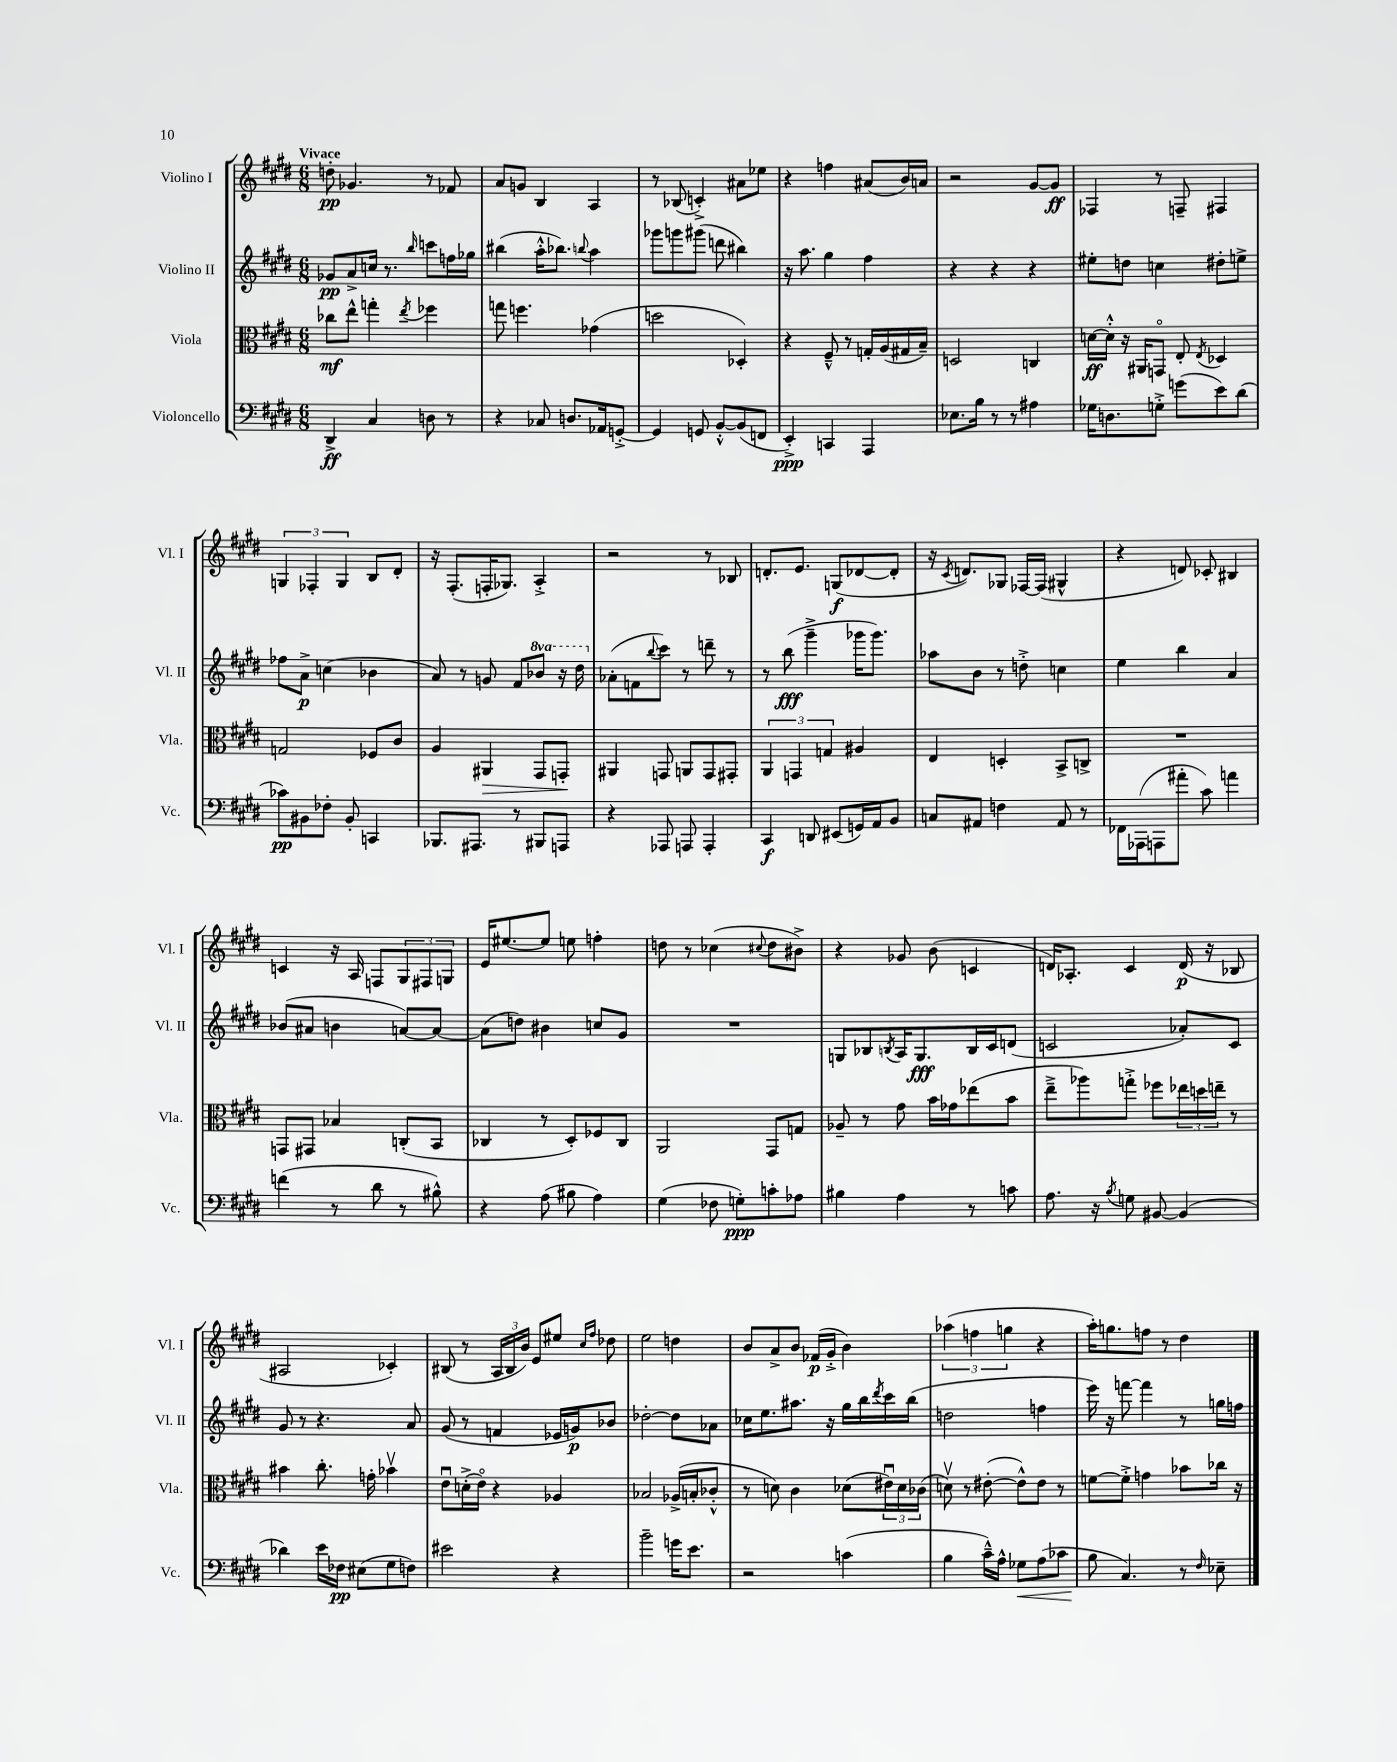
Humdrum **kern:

**kern	**dynam	**kern	**dynam	**kern	**dynam	**kern	**dynam
*part4	*part4	*part3	*part3	*part2	*part2	*part1	*part1
*staff4	*staff4	*staff3	*staff3	*staff2	*staff2	*staff1	*staff1
*I"Violoncello	*	*I"Viola	*	*I"Violino II	*	*I"Violino I	*
*I'Vc.	*	*I'Vla.	*	*I'Vl. II	*	*I'Vl. I	*
*clefF4	*	*clefC3	*	*clefG2	*	*clefG2	*
*k[f#c#g#d#]	*	*k[f#c#g#d#]	*	*k[f#c#g#d#]	*	*k[f#c#g#d#]	*
*M6/8	*	*M6/8	*	*M6/8	*	*M6/8	*
=1	=1	=1	=1	=1	=1	=1	=1
!	!	!	!	!	!	!LO:TX:a:B:t=Vivace	!
4DD#^/	ff	8cc-X\L	mf	8g-X/L	pp	8ddn'\	pp
.	.	8ee^^\J	.	8a^/	.	4.g-X/	.
4C#/	.	4ggn'\	.	16ccn/Jk	.	.	.
.	.	.	.	8.r	.	.	.
.	.	8qee/	.	16qqbb/	.	.	.
8Dn\	.	4ff-X\	.	8cccn\L	.	8r	.
8r	.	.	.	16ffn\L	.	8f-X/	.
.	.	.	.	16gg-X\JJ	.	.	.
=2	=2	=2	=2	=2	=2	=2	=2
4r	.	8ggn\	.	(4bb#X\	.	8a/L	.
.	.	4.ffn\	.	.	.	8gn/J	.
8C-X/	.	.	.	16aa'^^\KL	.	4B/	.
.	.	.	.	8.bb-X\J)	.	.	.
8.Dn/L	.	.	.	.	.	.	.
.	.	.	.	8qqbbn/	.	.	.
.	.	(4g-X\	.	4aa\	.	4A/	.
16AA-X/k	.	.	.	.	.	.	.
[8GGn'^/J	.	.	.	.	.	.	.
=3	=3	=3	=3	=3	=3	=3	=3
4GG/]	.	2ddn\	.	8ggg-X\L	.	8r	.
.	.	.	.	8gggn\	.	(8B-X/	.
8GGn/	.	.	.	(8ggg#X\J	.	4cn'^/)	.
[8BB'^^/L	.	.	.	8dddn\	.	.	.
(8BB/]	.	4D-X'/)	.	4bb#X\)	.	8a#X\L	.
8FFn/J	.	.	.	.	.	8ee-X\J	.
=4	=4	=4	=4	=4	=4	=4	=4
4EE'^/)	ppp	4r	.	16r	.	4r	.
.	.	.	.	8.aa\	.	.	.
4CCn/	.	8F#~^^/	.	4gg#\	.	4ffn\	.
.	.	8r	.	.	.	.	.
4AAA/	.	16Gn'/LL	.	4ff#\	.	(8a#X/L	.
.	.	(16A/	.	.	.	.	.
.	.	16G#X/	.	.	.	16b/L)	.
.	.	16B~/JJ)	.	.	.	16an/JJ	.
=5	=5	=5	=5	=5	=5	=5	=5
8.E-X\L	.	2Dn/	.	4r	.	2r	.
16B\Jk	.	.	.	.	.	.	.
8r	.	.	.	4r	.	.	.
8r	.	.	.	.	.	.	.
4A#X\	.	4Cn/	.	4r	.	[8g#/L	.
.	.	.	.	.	.	8g#/J]	ff
=6	=6	=6	=6	=6	=6	=6	=6
16G-X\KL	.	[16dn\LL	ff	8ee#X'\L	.	4F-X/	.
8.Dn\	.	16d'^^\JJ]	.	.	.	.	.
.	.	16r	.	8ddn\J	.	.	.
.	.	16AA#X/KL	.	.	.	.	.
8Gn'^\J	.	8GGn/J	.	4ccn\	.	8r	.
(8gn\L	.	8E'/	.	.	.	8Fn~/	.
.	.	8qE/	.	.	.	.	.
8e\)	.	4D-X/	.	8dd#X'\L	.	4F#X/	.
(8d#\J	.	.	.	8een^\J	.	.	.
!!LO:LB:g=z
=7	=7	=7	=7	=7	=7	=7	=7
8c-X\L)	pp	2Gn/	.	8ff-X\L	.	6Gn/	.
8BB#X\	.	.	.	8a^\J	p	.	.
.	.	.	.	.	.	6F-X'/	.
8F-X'\J	.	.	.	(4ccn\	.	.	.
.	.	.	.	.	.	6G/	.
8BB#'/	.	.	.	.	.	.	.
4CCn/	.	8F-X/L	.	4b-X\	.	8B/L	.
.	.	8c#/J	.	.	.	8d#'/J	.
=8	=8	=8	=8	=8	=8	=8	=8
8.BBB-X/L	.	4A/	.	8a/)	.	16r	.
.	.	.	.	.	.	(8.F#'/L	.
.	.	.	.	8r	.	.	.
8.AAA#X/J	.	.	.	.	.	.	.
!	!	!	!LO:HP:b	!	!	!	!
.	.	4AA#X/	>	8gn/	.	16Fn'/K	.
.	.	.	.	.	.	8.G-X/J)	.
8r	.	.	.	8f#/L	.	.	.
*	*	*	*	*8va	*	*	*
8BBB#X/L	.	8GG#/L	.	8bb-X/J	.	4A'^/	.
8AAAn/J	.	8GGn'/J	.	16r	.	.	.
.	.	.	.	16ddd#\	.	.	.
.	.	.	]	.	.	.	.
=9	=9	=9	=9	=9	=9	=9	=9
*	*	*	*	*X8va	*	*	*
4r	.	4AA#X/	.	(8a-X'\L	.	2r	.
.	.	.	.	8fn\	.	.	.
.	.	.	.	8qqbb/	.	.	.
8AAA-X/	.	8GGn/	.	8ccc#\J)	.	.	.
8AAAn/	.	8AAn/L	.	8r	.	.	.
4AAA'/	.	8GG/	.	8dddn~\	.	8r	.
.	.	8GG#X'/J	.	8r	.	8B-X/	.
=10	=10	=10	=10	=10	=10	=10	=10
4CC#/	f	6AA/	.	8r	.	8.dn'/L	.
.	.	.	.	(8bb\	fff	.	.
.	.	6GGn/	.	.	.	.	.
.	.	.	.	.	.	8.e/J	.
8DDn/	.	.	.	4ggg#~^\	.	.	.
.	.	6Gn/	.	.	.	.	.
(8EE#X/L	.	.	.	.	.	(8Gn/L	f
16GGn/L)	.	4A#X/	.	16ggg-X\KL	.	[8d-X/	.
16AA/J	.	.	.	8.ggg-\J)	.	.	.
8BB/J	.	.	.	.	.	8d-'/J]	.
=11	=11	=11	=11	=11	=11	=11	=11
8Cn/L	.	4E/	.	8aa-X\L	.	16r	.
.	.	.	.	.	.	8qc#/	.
.	.	.	.	.	.	8.dn/L)	.
8AA#X/J	.	.	.	8b\J	.	.	.
4Fn\	.	4Dn'/	.	8r	.	8G-X/J	.
.	.	.	.	8ddn'^\	.	[16F-X/LL	.
.	.	.	.	.	.	(16F-/JJ]	.
8AA#/	.	8BB^/L	.	4ccn\	.	4G#X^^/	.
8r	.	8Cn^/J	.	.	.	.	.
=12	=12	=12	=12	=12	=12	=12	=12
16FF-X\LL	.	2.r	.	4ee\	.	4r	.
(16AAA-X\J	.	.	.	.	.	.	.
8AAAn\	.	.	.	.	.	.	.
8a#X'\J	.	.	.	4bb\	.	8dn/)	.
8c#\)	.	.	.	.	.	8c-X'/	.
4an\	.	.	.	4a/	.	4B#X/	.
!!LO:LB:g=z
=13	=13	=13	=13	=13	=13	=13	=13
(4fn\	.	8GGn/L	.	(8b-X/L	.	4cn/	.
.	.	8GG#X/J	.	8a#X/J	.	.	.
8r	.	4B-X/	.	4bn\	.	16r	.
.	.	.	.	.	.	16A/	.
8d#\	.	.	.	.	.	8Fn/L	.
8r	.	(8Cn'/L	.	[8an/L)	.	12G#/	.
.	.	.	.	.	.	12F#X/	.
8B#X^^\)	.	8BB/J	.	8a/J_	.	.	.
.	.	.	.	.	.	12Gn/J	.
=14	=14	=14	=14	=14	=14	=14	=14
4r	.	4C-X/	.	(8a\L]	.	16e/KL	.
.	.	.	.	.	.	[8.ee#X/	.
.	.	.	.	8ddn\J)	.	.	.
(8A\	.	8r	.	4b#X\	.	8ee#/J]	.
8B#X\	.	8D#'/L)	.	.	.	8een\	.
4A\)	.	8F-X/	.	8ccn/L	.	4ffn'\	.
.	.	8C-/J	.	8g#/J	.	.	.
=15	=15	=15	=15	=15	=15	=15	=15
(4G#\	.	2AA/	.	2.r	.	8ddn\	.
.	.	.	.	.	.	8r	.
8F-X\	.	.	.	.	.	(4cc-X\	.
8Gn'\L)	ppp	.	.	.	.	.	.
.	.	.	.	.	.	8qqcc#X/	.
8cn'\	.	8GG#/L	.	.	.	8dd\L	.
8A-X\J	.	8Gn/J	.	.	.	8b#X^\J)	.
=16	=16	=16	=16	=16	=16	=16	=16
4B#X\	.	8A-X~/	.	8Gn/L	.	4r	.
.	.	8r	.	8B-X/	.	.	.
.	.	.	.	8qBn/	.	.	.
4A\	.	8g#\	.	16A/K	.	8g-X/	.
.	.	.	.	8.G/	fff	.	.
.	.	16b\LL	.	.	.	(8b\	.
.	.	16g-X\J	.	.	.	.	.
8r	.	(8ee-X\	.	16B/L	.	4cn/	.
.	.	.	.	16c#/J	.	.	.
8cn\	.	8b\J	.	(8dn/J	.	.	.
=17	=17	=17	=17	=17	=17	=17	=17
8.A\	.	8ee~^\L	.	2cn/	.	16dn/KL)	.
.	.	.	.	.	.	8.A-X'/J	.
.	.	8aa-X\)	.	.	.	.	.
16r	.	.	.	.	.	.	.
8qB/	.	.	.	.	.	.	.
8Gn\	.	8ggn'^\J	.	.	.	4c#/	.
[8BB#X/	.	8ff-X\L	.	.	.	.	.
(4BB#/]	.	24ee-X\L	.	8a-X'/L)	.	(16d/	p
.	.	24ddn\	.	.	.	.	.
.	.	.	.	.	.	16r	.
.	.	24een~\JJ	.	.	.	.	.
.	.	8r	.	8c/J	.	8B-X/	.
!!LO:LB:g=z
=18	=18	=18	=18	=18	=18	=18	=18
4d-X\)	.	4b#X\	.	8g#/	.	2A#X/	.
.	.	.	.	8r	.	.	.
16e\LL	.	8.cc#'\	.	4.r	.	.	.
16F-X\JJ	pp	.	.	.	.	.	.
(8E#X\L	.	.	.	.	.	.	.
.	.	16gn'\	.	.	.	.	.
8G#\	.	4b-Xv\	.	.	.	4c-X'/)	.
8Fn\J)	.	.	.	8a/	.	.	.
=19	=19	=19	=19	=19	=19	=19	=19
2e#X\	.	8eu\L	.	(8g#/	.	(8B#X/	.
.	.	(16dn'^\L	.	8r	.	8r	.
.	.	16e\JJ)	.	.	.	.	.
.	.	4r	.	4fn/	.	24A/LL	.
.	.	.	.	.	.	24B#/	.
.	.	.	.	.	.	24b/JJ)	.
.	.	.	.	.	.	8e/L	.
4r	.	4A-X/	.	16e-X/LL	.	8ee#X/J	.
.	.	.	.	16gn/J)	p	.	.
.	.	.	.	.	.	16qqcc#/LL	.
.	.	.	.	.	.	16qqff#/JJ	.
.	.	.	.	8b-X/J	.	8dd-X\	.
=20	=20	=20	=20	=20	=20	=20	=20
2b~\	.	2B-X/	.	[2dd-X'\	.	2ee\	.
16gn\KL	.	(16A-X^/LL	.	8dd-\L]	.	4ddn\	.
8.e\J	.	16Bn'/J	.	.	.	.	.
.	.	8c-X'^^/J	.	8a-X\J	.	.	.
=21	=21	=21	=21	=21	=21	=21	=21
2r	.	8r	.	16cc-X\KL	.	8b/L	.
.	.	.	.	8.ee\	.	.	.
.	.	8dn\)	.	.	.	8a^/	.
.	.	4c#\	.	8.aa#X\J	.	8b/J	.
.	.	.	.	.	.	(16f-X/LL	p
.	.	.	.	16r	.	16g#'^/JJ	.
(4cn\	.	(8d-X\L	.	16gg#\LL	.	4b\)	.
.	.	.	.	16bb\	.	.	.
.	.	.	.	8qddd#/	.	.	.
.	.	24e#Xu\L)	.	16ccc#\	.	.	.
.	.	24d-\	.	.	.	.	.
.	.	.	.	(16bb\JJ	.	.	.
.	.	(24c-X\JJ	.	.	.	.	.
=22	=22	=22	=22	=22	=22	=22	=22
4B\	.	8dnv\)	.	2ddn\	.	(6aa-X\	.
.	.	8r	.	.	.	.	.
.	.	.	.	.	.	6ffn\	.
16c#~^^\LL)	.	([8e#X'\	.	.	.	.	.
16A^^\JJ	.	.	.	.	.	.	.
.	.	.	.	.	.	6ggn\	.
!	!LO:HP:b	!	!	!	!	!	!
8G-X\L	<	8e#^^\L])	.	.	.	.	.
(8A\	.	8e#\J	.	4ffn\	.	4r	.
8c-X\J	.	8r	.	.	.	.	.
=23	=23	=23	=23	=23	=23	=23	=23
8B\	.	[8fn\L	.	16eee\)	.	16aa'\KL)	.
.	.	.	.	16r	.	8.ggn\	.
4.C#/)	[	8f'^\J]	.	[8fffn\	.	.	.
.	.	4gn\	.	4fff\]	.	8ffn\J	.
.	.	.	.	.	.	8r	.
8r	.	8b-X\L	.	8r	.	4dd#\	.
16qqF#/	.	.	.	.	.	.	.
8E-X~\	.	16cc-X\Jk	.	16ggn\LL	.	.	.
.	.	16r	.	16ffn\JJ	.	.	.
==	==	==	==	==	==	==	==
*-	*-	*-	*-	*-	*-	*-	*-
